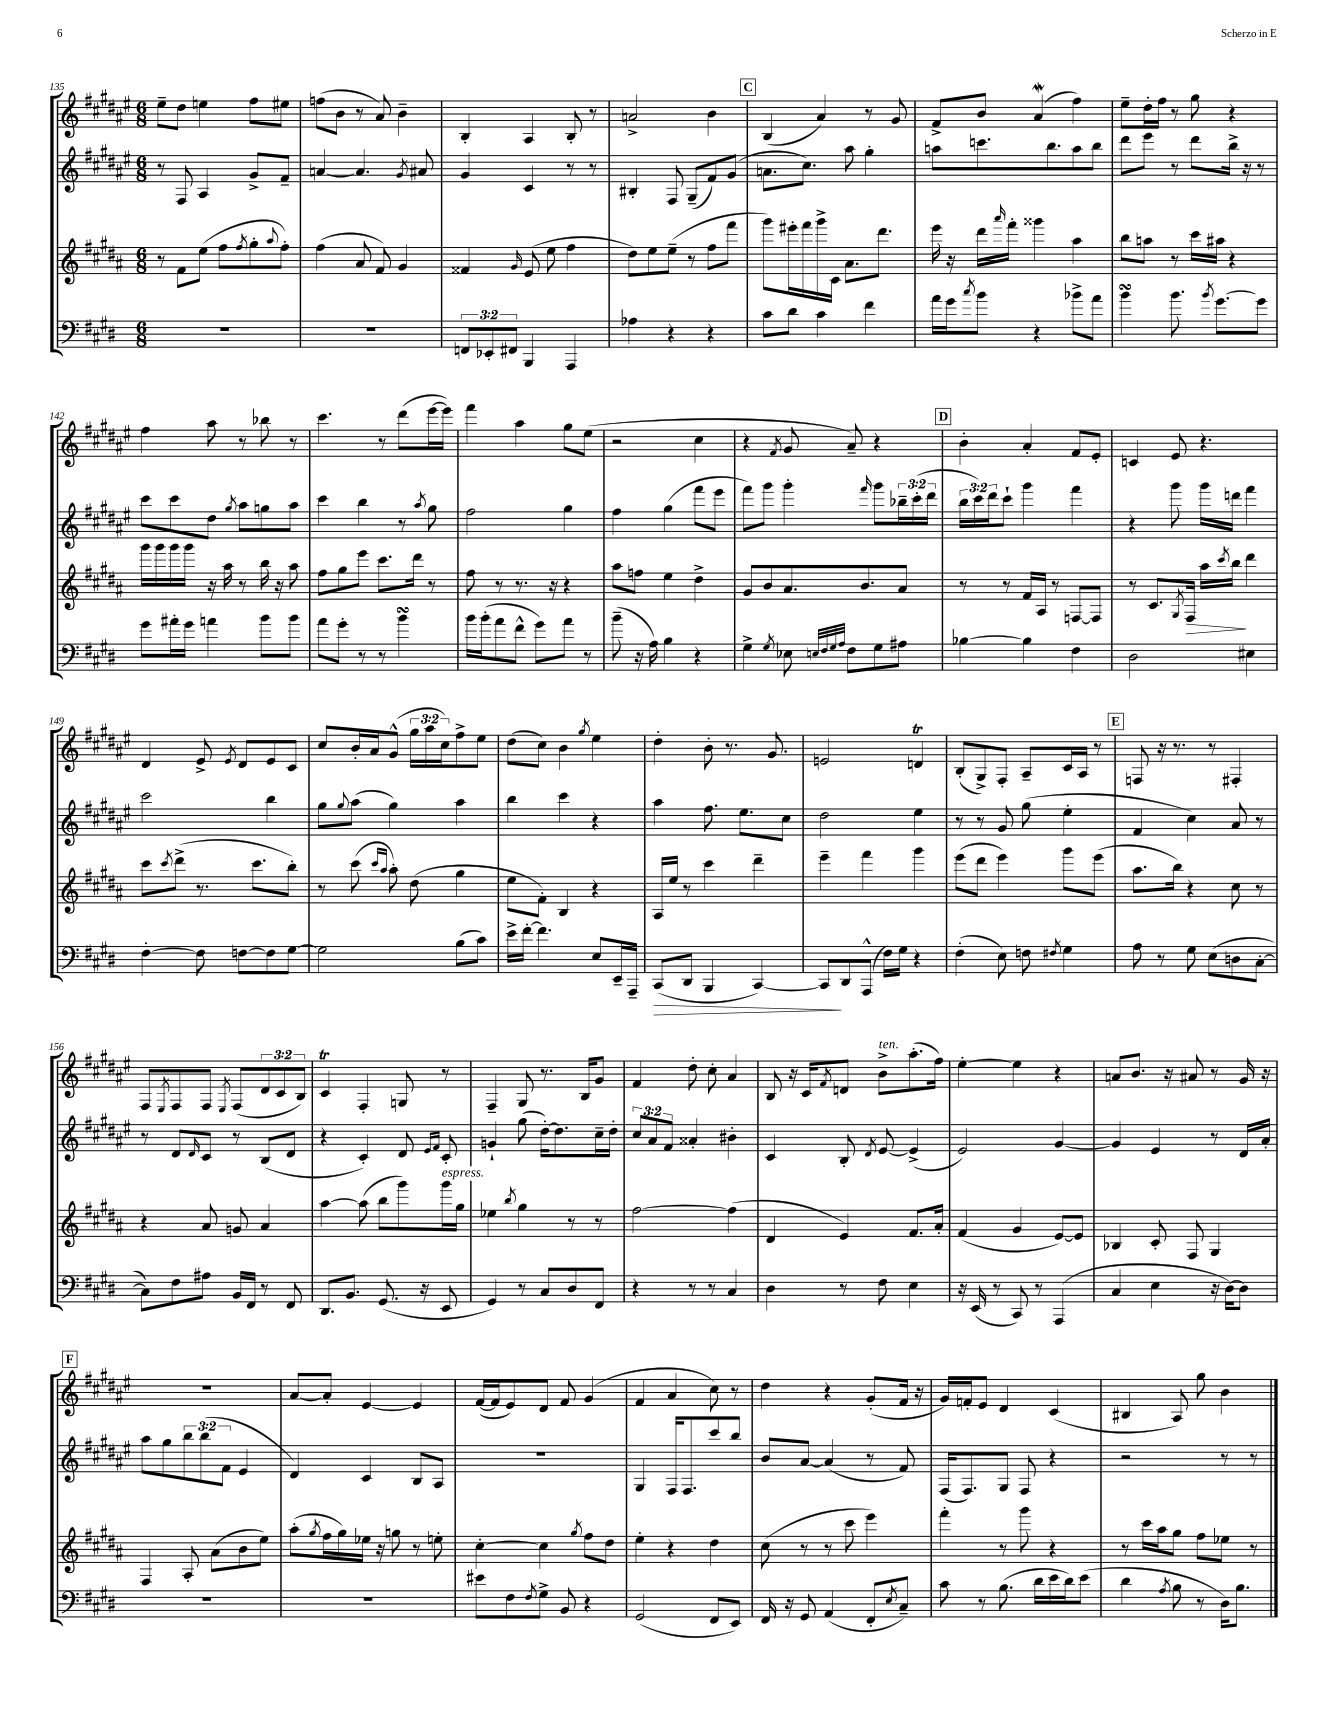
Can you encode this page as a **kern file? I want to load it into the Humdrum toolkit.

**kern	**kern	**kern	**kern
*staff4	*staff3	*staff2	*staff1
*clefF4	*clefG2	*clefG2	*clefG2
*k[f#c#g#d#]	*k[f#c#g#d#a#]	*k[f#c#g#d#a#e#]	*k[f#c#g#d#a#e#]
*M6/8	*M6/8	*M6/8	*M6/8
2.r	8r	8r	8ee#~
.	8f#	8F#	8dd#
.	(8ee	4A#	4ee
.	8ff#	.	.
.	8qff#	.	.
.	8gg#'	8g#^	8ff#
.	8qqaa#	.	.
.	8ff#')	8f#~	8ee#
=	=	=	=
2.r	(4ff#	[4a	(8ff
.	.	.	8b
.	8a#	4.a]	8r
.	8f#)	.	8a#)
.	4g#	.	4b~
.	.	8qg#	.
.	.	8a#	.
=	=	=	=
12FF	4f##	4g#	4B'
12EE-'	.	.	.
12FF#	.	.	.
.	16qqg#	.	.
4BBB	(8e	4c#	4A#
.	8ee	.	.
4AAA	4ff#	8r	8B'
.	.	8r	8r
=	=	=	=
4A-	8dd#)	4B#'	2a^
.	8ee	.	.
4r	(8ee~	8F#	.
.	8r	(8G#~	.
4r	8ff#	8f#)	4b
.	8fff#	(8g#	.
=	=	=	=
8c#	8ggg#)	8.a	(4B
8d#	16eee#'	.	.
.	16fff#	8.cc#)	.
4c#	16ggg#^	.	4a#)
.	16c#	.	.
.	8.a#	8aa#	.
4f#	.	4gg#'	8r
.	8.ddd#	.	.
.	.	.	8g#
=	=	=	=
16a	16eee	8aa	8f#^
16g#	16r	.	.
8qcc#	.	.	.
8b	16ddd#	8.ccc	8b
.	16qqaaa#	.	.
.	16fff#'	.	.
4r	4ggg##	.	(4a#
.	.	8.bb	.
8b-^	4aa#	8aa	4ff#)
8a	.	8bb	.
=	=	=	=
4b	8bb	8ddd#	8ee#~
.	8aa	8eee#	16dd#'
.	.	.	16ff#
8.b	8r	8r	8r
.	16ccc#	8ddd#	8gg#
8qb	.	.	.
[8.g#	16aa#	.	.
.	4r	16bb^	4r
.	.	16r	.
8g#]	.	8r	.
=	=	=	=
8g#	16ggg#	8ccc#	4ff#
.	16ggg#	.	.
16a#'	16ggg#	8ccc#	.
16g#	16ggg#	.	.
4a	16r	8dd#	8aa#
.	16aa#	.	.
.	.	8qgg#	.
.	8r	8aa#	8r
8b	16bb	8gg	8bb-
.	16r	.	.
8b	8aa#	8aa#	8r
=	=	=	=
8a	8ff#	4ccc#	4.ccc#
8g#'	8gg#	.	.
8r	8eee	4bb	.
8r	8.ccc#	.	8r
4b	.	8r	(8ddd#
.	16ddd#	.	.
.	.	8qaa#	.
.	8r	8gg#	[16eee#
.	.	.	16eee#])
=	=	=	=
16b	8ff#	2ff#	4fff#
(16b'	.	.	.
8a	8r	.	.
8f#^^	8.r	.	4aa#
8g#)	.	.	.
.	16r	.	.
8a	4r	4gg#	8gg#
8r	.	.	(8ee#
=	=	=	=
(8b~	8aa#	4ff#	2r
16r	8ff	.	.
16A)	.	.	.
4B	4ee	(4gg#	.
4r	4dd#^	8fff#	4cc#
.	.	8eee#	.
=	=	=	=
4G#^	8g#	8fff#)	4r
.	8b	8ggg#	.
8qG#	.	.	8qf#
8E-	8.a#	4ggg#'	8g#
32qqE	.	.	.
32qqF#	.	.	.
32qqG#	.	.	.
32qqA	.	.	.
8F#	.	.	8a#~)
.	8.b	.	.
.	.	16qqfff#	.
8G#	.	8ggg#	4r
8A#	8a#	24bb-~	.
.	.	(24ccc#'	.
.	.	24ddd#	.
=	=	=	=
[4B-	8r	24bb	4b'
.	.	24ccc#)	.
.	.	24ddd#	.
.	8r	8ccc#`	.
4B-]	16f#	4ggg#	4a#'
.	16A#	.	.
.	8r	.	.
4F#	[8F	4fff#	8f#
.	8F]	.	8e#'
=	=	=	=
2D#	8r	4r	4c
.	8.c#	.	.
.	.	8ggg#	8e#
.	8qG#	.	.
.	16F#	.	.
.	16aa#	16ggg#	4.r
.	8qccc#	.	.
.	16bb	16ddd	.
4E#	4ddd#	4fff#	.
=	=	=	=
[4F#'	8ccc#	2ccc#	4d#
.	8qccc#	.	.
.	(8ddd#^	.	.
8F#]	8.r	.	8e#^
.	.	.	8qe#
[8F	.	.	8d#
.	8.ccc#	.	.
8F]	.	4bb	8e#
[8G#	8bb')	.	8c#
=	=	=	=
2G#]	8r	8gg#	8cc#
.	.	8qqgg#	.
.	(8ccc#	(8aa#	16b'
.	.	.	16a#
.	16qqccc#	.	.
.	16qqaa#	.	.
.	8aa#')	4gg#)	(8g#^^
.	(8dd#	.	24gg#
.	.	.	24aa#
.	.	.	24cc#)
(8B	4gg#	4aa#	8ff#^
8c#)	.	.	8ee#
=	=	=	=
16e^	8ee	4bb	(8dd#
[16f#'	.	.	.
4.f#]	8f#')	.	8cc#)
.	4B	4ccc#	4b
.	.	.	8qgg#
8E	4r	4r	4ee#
16EE~	.	.	.
16AAA~	.	.	.
=	=	=	=
(8CC#	16A#	4aa#	4dd#'
.	16ee	.	.
8DD#	8r	.	.
4BBB	4ccc#	8.ff#	8b'
.	.	.	8.r
.	.	8.ee#	.
[4CC#)	4ddd#~	.	.
.	.	.	8.g#
.	.	8cc#	.
=	=	=	=
8CC#]	4eee~	2dd#	2e
8DD#	.	.	.
(8AAA^^	4fff#	.	.
16F#)	.	.	.
16G#	.	.	.
4r	4ggg#	4ee#	4d
=	=	=	=
(4F#'	(8eee	8r	(8B'
.	8ddd#	8r	8G#^)
8E)	4eee)	8g#	8F#'
8F	.	(8gg#	8A#~
8qF#	.	.	.
4G#	8ggg#	4ee#'	16c#
.	.	.	16A#
.	(8eee	.	8r
=	=	=	=
8A	8.aa#	4f#	8F
8r	.	.	16r
.	16bb)	.	8.r
8G#	4r	4cc#)	.
(8E	.	.	8r
8D	8cc#	8a#	4F#'
[8C#'	8r	8r	.
=	=	=	=
8C#])	4r	8r	8F#
.	.	.	8qE#
8F#	.	8d#	8F#
.	.	16qqd#	.
8A#	8a#	8c#	8F#
.	.	.	8qE#
16BB	8g	8r	(8F#
16FF#	.	.	.
8r	4a#	(8B	12d#
.	.	.	12c#
8FF#	.	8d#	.
.	.	.	12B)
=	=	=	=
8.DD#	[4aa#	4r	4c#
8.BB	.	.	.
.	(8aa#]	4c#')	4F#'
(8.GG#	8bb	.	.
.	8ggg#)	8d#	8G
16r	.	.	.
.	.	16qqe#	.
.	.	16qqf#	.
8EE	16ggg#	8c#'	8r
.	16gg#	.	.
=	=	=	=
4GG#)	4ee-	4g`	4F#~
.	8qbb	.	.
8r	4gg#	(8gg#	8G#
8C#	.	[16dd#')	8.r
.	.	8.dd#]	.
8D#	8r	.	.
.	.	.	16B
8FF#	8r	16cc#~	8g#
.	.	16dd#'	.
=	=	=	=
4r	[2ff#	12cc#	4f#
.	.	12a#	.
.	.	12f#	.
8r	.	4a##'	8dd#'
8r	.	.	8cc#'
4C#	(4ff#]	4b#'	4a#
=	=	=	=
4D#	4d#	4c#	8B
.	.	.	16r
.	.	.	16c#
.	.	.	8qf#
8r	4e)	8B'	8d
.	.	8qd#	.
8F#	.	[8e#	8b^
4E	8.f#	(4e#^]	(8.aa#'
.	16a#'	.	16ff#)
=	=	=	=
16r	(4f#	2e#)	[4ee#'
(16EE	.	.	.
8r	.	.	.
8CC#)	4g#	.	4ee#]
8r	.	.	.
(4AAA	[8e)	[4g#	4r
.	8e]	.	.
=	=	=	=
4C#	4B-	4g#]	8a
.	.	.	8.b
4E	8c#'	4e#	.
.	.	.	16r
.	8F#	.	8a#
16r	4G#	8r	8r
[16D#)	.	.	.
8D#]	.	16d#	16g#
.	.	16a#'	16r
=	=	=	=
2.r	4F#	8aa#	2.r
.	.	8gg#	.
.	8A#'	12bb	.
.	.	(12bb	.
.	(8a#	.	.
.	.	12f#	.
.	8b	4e#	.
.	8ee)	.	.
=	=	=	=
2.r	(8aa#'	4d#)	[8a#
.	8qgg#	.	.
.	16ff#	.	8a#']
.	16gg#)	.	.
.	16ee-	4c#	[4e#
.	16r	.	.
.	8gg	.	.
.	8r	8B	4e#]
.	8ee'	8A#	.
=	=	=	=
8e#	[4cc#'	2.r	([16f#
.	.	.	16f#]
8F#	.	.	8e#)
8qF#	.	.	.
8G#^	4cc#]	.	8d#
8BB	.	.	8f#
.	8qgg#	.	.
4r	8ff#	.	(4g#
.	8dd#	.	.
=	=	=	=
(2GG#	4ee'	4G#	4f#
.	4r	16F#	4a#
.	.	8.F#	.
8FF#	4dd#	8ccc#	8cc#)
8EE)	.	8bb	8r
=	=	=	=
16FF#	(8cc#	8b	4dd#
16r	.	.	.
8GG#	8r	[8a#	.
(4AA	8r	(4a#]	4r
.	8ccc#	.	.
8FF#'	4eee)	8r	(8g#'
8qE	.	.	.
8C#~)	.	8f#)	16f#
.	.	.	16r
=	=	=	=
8c#	4fff#'	(16F#	16g#)
.	.	8.F#)	16f'
8r	.	.	8e#
(8.B	8r	8G#	4d#
.	8ggg#	8F#	.
16d#	.	.	.
16e	4r	4r	(4c#
16d#)	.	.	.
(8e	.	.	.
=	=	=	=
4d#	8r	2r	4B#
.	16ccc#	.	.
.	16aa#	.	.
8qA	.	.	.
8B	8gg#	.	8A#)
8r	8ff#	.	8gg#
16D#)	8ee-	8r	4b
8.B	.	.	.
.	8r	8r	.
==	==	==	==
*-	*-	*-	*-
